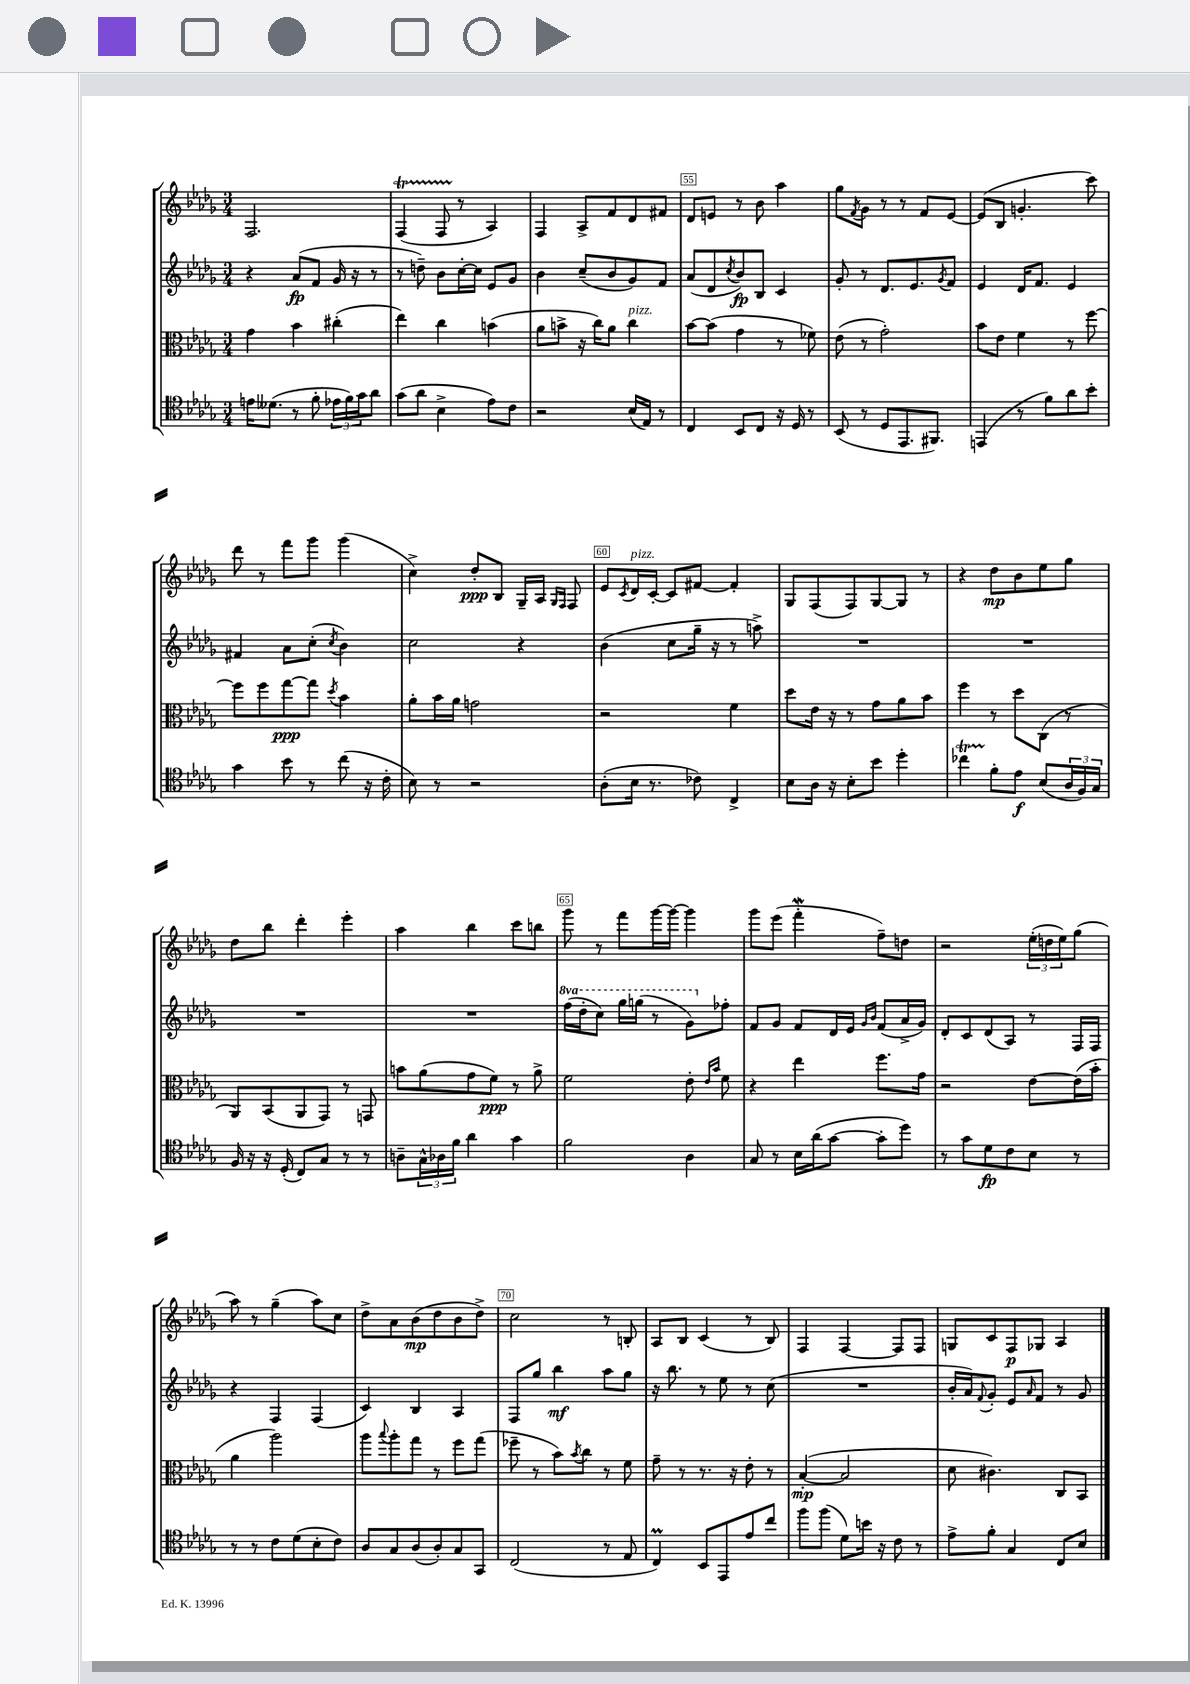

**kern	**kern	**kern	**kern
*staff4	*staff3	*staff2	*staff1
*clefC4	*clefC3	*clefG2	*clefG2
*k[b-e-a-d-g-]	*k[b-e-a-d-g-]	*k[b-e-a-d-g-]	*k[b-e-a-d-g-]
*M3/4	*M3/4	*M3/4	*M3/4
16e	4g-	4r	2.F
(8.d--	.	.	.
8r	4b-	(8a-	.
8f'	.	8f	.
24e-	(4cc#'	16g-	.
24f)	.	.	.
.	.	16r	.
24g-	.	.	.
8a-	.	8r	.
=	=	=	=
(8g-	4ee-)	8r	(4F
8a-	.	8dd~)	.
4B-^	4cc	8b-	8F
.	.	[16cc'	8r
.	.	16cc]	.
8e-)	(4b	8e-	4A-)
8c	.	8g-	.
=	=	=	=
2r	8a-	4b-	4F
.	8b^	.	.
.	16r	(8cc~	8A-^
.	16cc)	.	.
.	8a-	8b-	8f
(16B-	4cc	8g-)	8d-
16E-)	.	.	.
8r	.	8f	8f#
=	=	=	=
4C	[8b-	(8a-	8d-
.	(8b-]	8d-	8e
.	.	8qcc	.
8BB-	4g-	8b-)	8r
8C	.	8B-	8b-
16r	8r	4c	4aa-
16D-	.	.	.
8r	8f-)	.	.
=	=	=	=
(8BB-	(8e-	8g-'	8gg-
.	.	.	8qf
8r	8r	8r	8g-
8D-	2g-')	8.d-	8r
8.EE-	.	.	8r
.	.	8.e-	.
.	.	.	8f
8.FF#)	.	.	.
.	.	8qg-	.
.	.	8f	[8e-
=	=	=	=
(4EE	8b-	4e-	(8e-]
.	8e-	.	8B-
8r	4f	16d-	4.g'
.	.	8.f	.
8f)	.	.	.
8a-	8r	4e-	.
8b-'	[8ff	.	8ccc)
=	=	=	=
4g-	8ff]	4f#	8ddd-
.	8ff	.	8r
8b-	[8gg-	8a-	8fff
8r	8gg-]	(8cc'	8ggg-
.	8qdd-	8qcc	.
(8cc	4b-	4b-)	(4ggg-
16r	.	.	.
16c'	.	.	.
=	=	=	=
8B-)	8a-'	2cc	4cc^)
8r	16b-	.	.
.	16a-	.	.
2r	2g	.	8dd-'
.	.	.	8B-
.	.	4r	16G-~
.	.	.	16A-
.	.	.	16qqG-
.	.	.	16qqF
.	.	.	8F
=	=	=	=
(8A-'	2r	(4b-	8e-
.	.	.	8qc
16B-	.	.	16d-
8.r	.	.	[16c'
.	.	8cc	8c]
8c-)	.	16gg-~	[8f#
.	.	16r	.
4C^	4f	8r	4f#']
.	.	8aa^)	.
=	=	=	=
8B-	8dd-	2.r	8G-
16A-	16e-	.	(8F
16r	16r	.	.
8B-'	8r	.	8F)
8b-	8g-	.	[8G-
4dd-'	8a-	.	8G-]
.	8b-	.	8r
=	=	=	=
4cc-	4ff	2.r	4r
8f'	8r	.	8dd-
8e-	8dd-	.	8b-
(8B-	(8C	.	8ee-
24A-	8r	.	8gg-
24F)	.	.	.
24G-	.	.	.
=	=	=	=
16F	8AA-)	2.r	8dd-
16r	.	.	.
16r	(8BB-	.	8bb-
(16D-'	.	.	.
8C)	8AA-	.	4ddd-'
8G-	8GG-)	.	.
8r	8r	.	4eee-'
8r	8GG	.	.
=	=	=	=
8A~	8b	2.r	4aa-
24G-^^	(8a-	.	.
24A-	.	.	.
24f	.	.	.
4a-	8g-	.	4bb-
.	8f)	.	.
4g-	8r	.	8ccc
.	8a-^	.	8bb
=	=	=	=
2f	2f	(16fff	8ggg-
.	.	16ddd-'	.
.	.	8ccc)	8r
.	.	16ggg-	8fff
.	.	(16ggg	.
.	.	8r	[16ggg-
.	.	.	16ggg-_
4A-	8e-'	8gg-)	4ggg-]
.	16qqe-	.	.
.	16qqb-	.	.
.	8f	8ff-'	.
=	=	=	=
8G-	4r	8f	8ggg-
8r	.	8g-	(8eee-
16B-	4ee-	8f	4fff'
(16a-	.	.	.
[8g-	.	16d-	.
.	.	16e-	.
.	.	16qqg-	.
.	.	16qqb-	.
8g-']	8.ff	(8f	8ff~)
8dd-)	.	16a-^	8dd
.	16g-	16g-)	.
=	=	=	=
8r	2r	8d-'	2r
8g-	.	8c	.
8d-	.	(8d-	.
8c	.	8A-)	.
8B-	[8e-	8r	(24ee-'
.	.	.	24dd
.	.	.	24ee-)
8r	(16e-]	16F	(8gg-
.	16b-'	16F	.
=	=	=	=
8r	4a-	4r	8aa-)
8r	.	.	8r
8c	2aa-)	4F	(4gg-~
(8d-	.	.	.
8B-'	.	(4F	8aa-)
8c)	.	.	8cc
=	=	=	=
8A-	8aa-	4c)	8dd-^
.	8qqbb-	.	.
8G-	8aa-'	.	8a-
(8A-	8gg-	4B-	(8b-
8A-')	8r	.	8dd-
8G-	8ff	4A-	8b-
8GG-	(8gg-	.	8dd-^)
=	=	=	=
(2C	8ff-~	8F	2cc
.	8r	8gg-	.
.	8b-)	4bb-	.
.	8qb-	.	.
.	8cc	.	.
8r	8r	8aa-	8r
8E-	8f	8gg-	8B'
=	=	=	=
4C)	8g-~	16r	8A-
.	.	8.bb-	.
.	8r	.	8B-
8BB-	8.r	8r	(4c
8EE-	.	8ee-	.
.	16r	.	.
8e-	8e-'	8r	8r
8cc	8r	(8cc	8B-)
=	=	=	=
8ff	([4B-'	2.r	4F
(8ff	.	.	.
8d-)	2B-]	.	[4F
16b	.	.	.
16r	.	.	.
8c	.	.	8F]
8r	.	.	8F
=	=	=	=
8e-^	8d-	16b-'	8G
.	.	16a-)	.
.	.	8qqf	.
8f'	4.c#)	8g-'	8c
4G-	.	8e-	8F
.	.	16qqa-	.
.	.	8f	8G-
8C	8C	8r	4A-
8B-	8BB-	8g-	.
==	==	==	==
*-	*-	*-	*-
